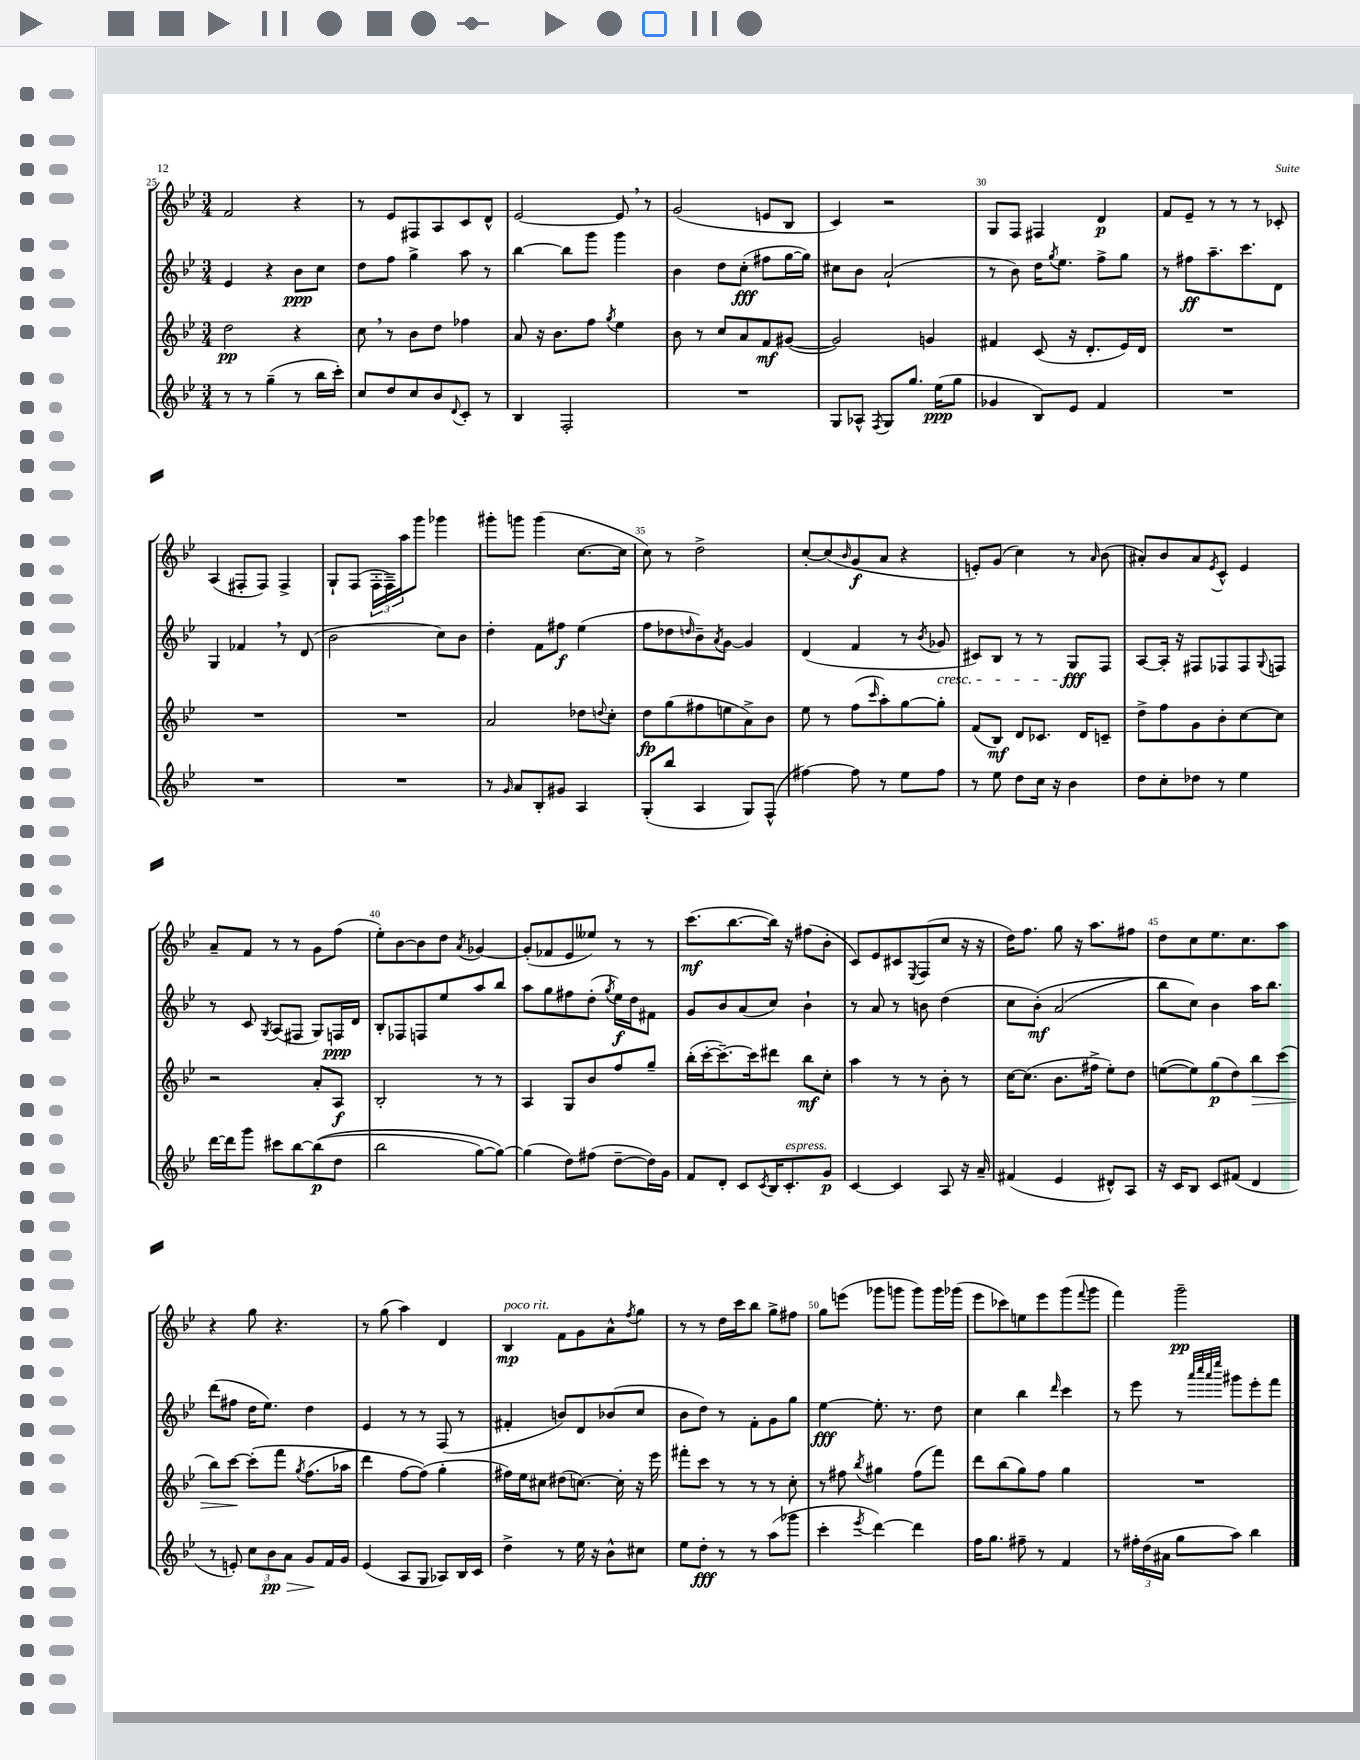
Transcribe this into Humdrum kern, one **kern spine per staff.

**kern	**kern	**kern	**kern
*staff4	*staff3	*staff2	*staff1
*clefG2	*clefG2	*clefG2	*clefG2
*k[b-e-]	*k[b-e-]	*k[b-e-]	*k[b-e-]
*M3/4	*M3/4	*M3/4	*M3/4
8r	2dd	4e-	2f
8r	.	.	.
(4gg~	.	4r	.
8r	4r	8b-	4r
16bb-	.	8cc	.
16ccc')	.	.	.
=	=	=	=
8cc	8cc	8dd	8r
8dd	8r	8ff	8e-
8cc	8b-	4gg^	8F#
8b-	8dd	.	8A
8qqd	.	.	.
8c'	4ff-	8aa	8c
8r	.	8r	8d^^
=	=	=	=
4B-	8a	[4bb-	[2e-
.	16r	.	.
.	8.b-	.	.
2F'	.	8bb-]	.
.	8ff	8ggg	.
.	8qgg	.	.
.	4ee-	4ggg	8e-]
.	.	.	8r
=	=	=	=
2.r	8b-	4b-	(2g
.	8r	.	.
.	8cc	8dd	.
.	8a	(8cc'	.
.	8f	8ff#	8e
.	([8g#	[16gg	8B-
.	.	16gg])	.
=	=	=	=
8G	2g#])	8cc#	4c)
8A-^^	.	8b-	.
8qF	.	.	.
8G	.	(2a`	2r
8.gg	.	.	.
.	4g	.	.
(16ee-	.	.	.
8gg	.	.	.
=	=	=	=
4g-	4f#	8r	8G
.	.	8b-)	8F
8B-)	(8c	16dd	4F#
.	.	8qgg	.
.	.	8.ee-	.
8e-	16r	.	.
.	8.d'	.	.
4f	.	8ff^	4d
.	16e-)	8gg	.
.	16d	.	.
=	=	=	=
2.r	2.r	8r	8f
.	.	8ff#	8e-~
.	.	8.aa~	8r
.	.	.	8r
.	.	8.ccc	.
.	.	.	8r
.	.	8d	8c-'
=	=	=	=
2.r	2.r	4G	(4A
.	.	4f-	8F#'
.	.	.	8F#)
.	.	8r	4F#^
.	.	(8d	.
=	=	=	=
2.r	2.r	2b-	8G`
.	.	.	(8F
.	.	.	24F'
.	.	.	24F~)
.	.	.	24aa
.	.	.	8ggg
.	.	8cc)	4ggg-
.	.	8b-	.
=	=	=	=
8r	2a	4dd'	8ggg#'
16qqg	.	.	.
8a	.	.	8ggg
8B-'	.	8f	(4ggg
8g#	.	8ff#	.
4A	8dd-	(4ee-	[8.cc
.	8qqdd	.	.
.	8cc'	.	.
.	.	.	16cc]
=	=	=	=
(8G'	8dd	8ff	8cc)
8bb-	(8gg	8dd-	8r
.	.	16qqdd	.
4A	8ff#	8b-~)	2dd^
.	.	8qa	.
.	8ee	[8g	.
8G)	8a^)	4g]	.
(8F^^	8b-	.	.
=	=	=	=
[4ff#)	8ee-	(4d	[8cc'
.	8r	.	(8cc]
.	.	.	16qqb-
8ff#]	(8ff	4f	8g
.	16qqccc	.	.
8r	8aa')	.	8a
8ee-	[8gg	8r	4r
.	.	8qb-	.
8ff#	8gg']	8g-	.
=	=	=	=
8r	(8f	8c#)	8e')
8ee-	8B-)	8B-	(8g
8dd	8d	8r	4cc)
16cc	8.c-	8r	.
16r	.	.	.
4b-	.	8G	8r
.	16d	.	.
.	.	.	16qqa
.	8c~	8F	(8b-
=	=	=	=
8dd	8dd^	[8A	8a#')
8cc'	8ff	16A']	8b-
.	.	16r	.
8dd-	8g	8F#	8a#
.	.	.	8qe-
8r	8b-'	8F-	8c^^
4ee-	[8cc	8F-	4e-
.	.	8qqG	.
.	8cc]	8F	.
=	=	=	=
[16ddd	2r	8r	8a~
16ddd]	.	.	.
8ggg	.	8c	8f
.	.	8qG	.
8ccc#	.	(8A	8r
[8bb-	.	8F#	8r
&((8bb-]	8a'	8G)	8g
8dd	8A	16F	(8ff
.	.	16d	.
=	=	=	=
2bb-	2B-'	8B-'	8ee-')
.	.	8F-	[8b-
.	.	8F	8b-]
.	.	8ee-	8dd
.	.	.	8qa
[8gg)	8r	8aa	[4g-
8gg_&)	8r	8bb-	.
=	=	=	=
(4gg]	4A	8aa	(8g-']
.	.	8gg	8f-
8dd)	8G	8ff#	8e-
(8ff#	8b-	(8dd'	8ee--)
.	.	8qgg	.
[8dd~	8ff	16ee-)	8r
.	.	16dd	.
16dd])	8gg~	8f#	8r
16g	.	.	.
=	=	=	=
8f	(16bb-'	8g	(8.ccc
.	[16ccc'	.	.
8d'	8.ccc~_)	8b-	.
.	.	.	[8.bb-
8c	.	(8a	.
.	16ccc]	.	.
8qc	.	.	.
16B-	8ddd#	8cc)	16bb-])
8.c'	.	.	16r
.	8bb-	4b-`	(8ff#
8g	8cc'	.	8b-'
=	=	=	=
[4c	4aa	8r	8c)
.	.	8a	8e-
4c]	8r	8r	8c#
.	.	.	8qE-
.	8r	8b	(8F
8A	8b-'	(4dd	8cc
16r	8r	.	16r
16a~	.	.	16r
=	=	=	=
(4f#	[16cc	8cc	16dd)
.	(8.cc]	.	8.ff
.	.	&(8b-')	.
4e-	8.b-	(2a	8gg
.	.	.	16r
.	16ff#^	.	8.aa
8d#^^)	8ee-')	.	.
8A	8dd	.	8ff#
=	=	=	=
16r	([8ee	8bb-)	8dd
16c	.	.	.
8B-	8ee])	8cc&)	8cc
8c	(8gg	4b-	8.ee-
(8f#	8dd)	.	.
.	.	.	8.cc
4d	8bb-	16aa	.
.	.	8.bb-	.
.	(8ccc	.	8aa
=	=	=	=
8r	8bb-)	(8ddd	4r
8e')	[8ccc	8ff#	.
12cc	&(8ccc']	16dd	8gg
.	.	8.ee-)	.
12b-	.	.	.
.	8fff	.	4.r
12a	.	.	.
.	8qgg	.	.
8g	(8.ff	4dd	.
16f	.	.	.
16g	16aa-	.	.
=	=	=	=
(4e-	4ddd)	4e-	8r
.	.	.	(8gg
8A	[8ff	8r	4aa)
8G	(8ff]&)	8r	.
8A-)	4gg'	(8F	4d
16B-	.	8r	.
16c	.	.	.
=	=	=	=
4dd^	16ff#)	4f#'	4B-
.	16ee-	.	.
.	8cc#	.	.
8r	(8dd#	8b)	8f
16ee-	[8.cc)	8d	8g
16r	.	.	.
8b-^^	.	(8b-	8a^^
.	16cc']	.	.
.	.	.	8qff
8cc#	16r	8cc	8gg
.	16eee-	.	.
=	=	=	=
8ee-	8fff#'	8b-	8r
8dd'	8ccc	8dd)	8r
8r	8r	8r	16dd
.	.	.	16ccc
8r	8r	8f'	8bb-
(8aa	8r	8g	8gg^
8ggg-	8cc'	8gg	8ff#
=	=	=	=
4ccc'	8r	[4ee-	8gg
.	8ff#	.	(8eee
8qeee-	8qbb-	.	.
[4ddd)	4gg#	8.ee-']	8ggg-
.	.	.	8ggg
.	.	8.r	.
4ddd]	(8ff#	.	8ggg)
.	8fff)	8dd	16ggg
.	.	.	(16ggg-
=	=	=	=
16ff	8ddd	4cc	8eee-
8.gg	.	.	.
.	(8bb-	.	8ccc-)
8ff#~	8gg)	4bb-	8ee
8r	8ff	.	8eee-
.	.	16qqddd	.
4f	4gg	4ccc	(8ggg
.	.	.	8qqfff
.	.	.	8ggg
=	=	=	=
8r	2.r	8r	4fff)
24ff#'	.	8eee-	.
(24dd	.	.	.
24a#	.	.	.
8gg	.	8r	2ggg~
.	.	32qqaaa	.
.	.	32qqcccc	.
.	.	32qqaaa	.
.	.	32qqeeee-	.
8aa)	.	8ggg#	.
4bb-	.	8eee-'	.
.	.	8fff	.
==	==	==	==
*-	*-	*-	*-
